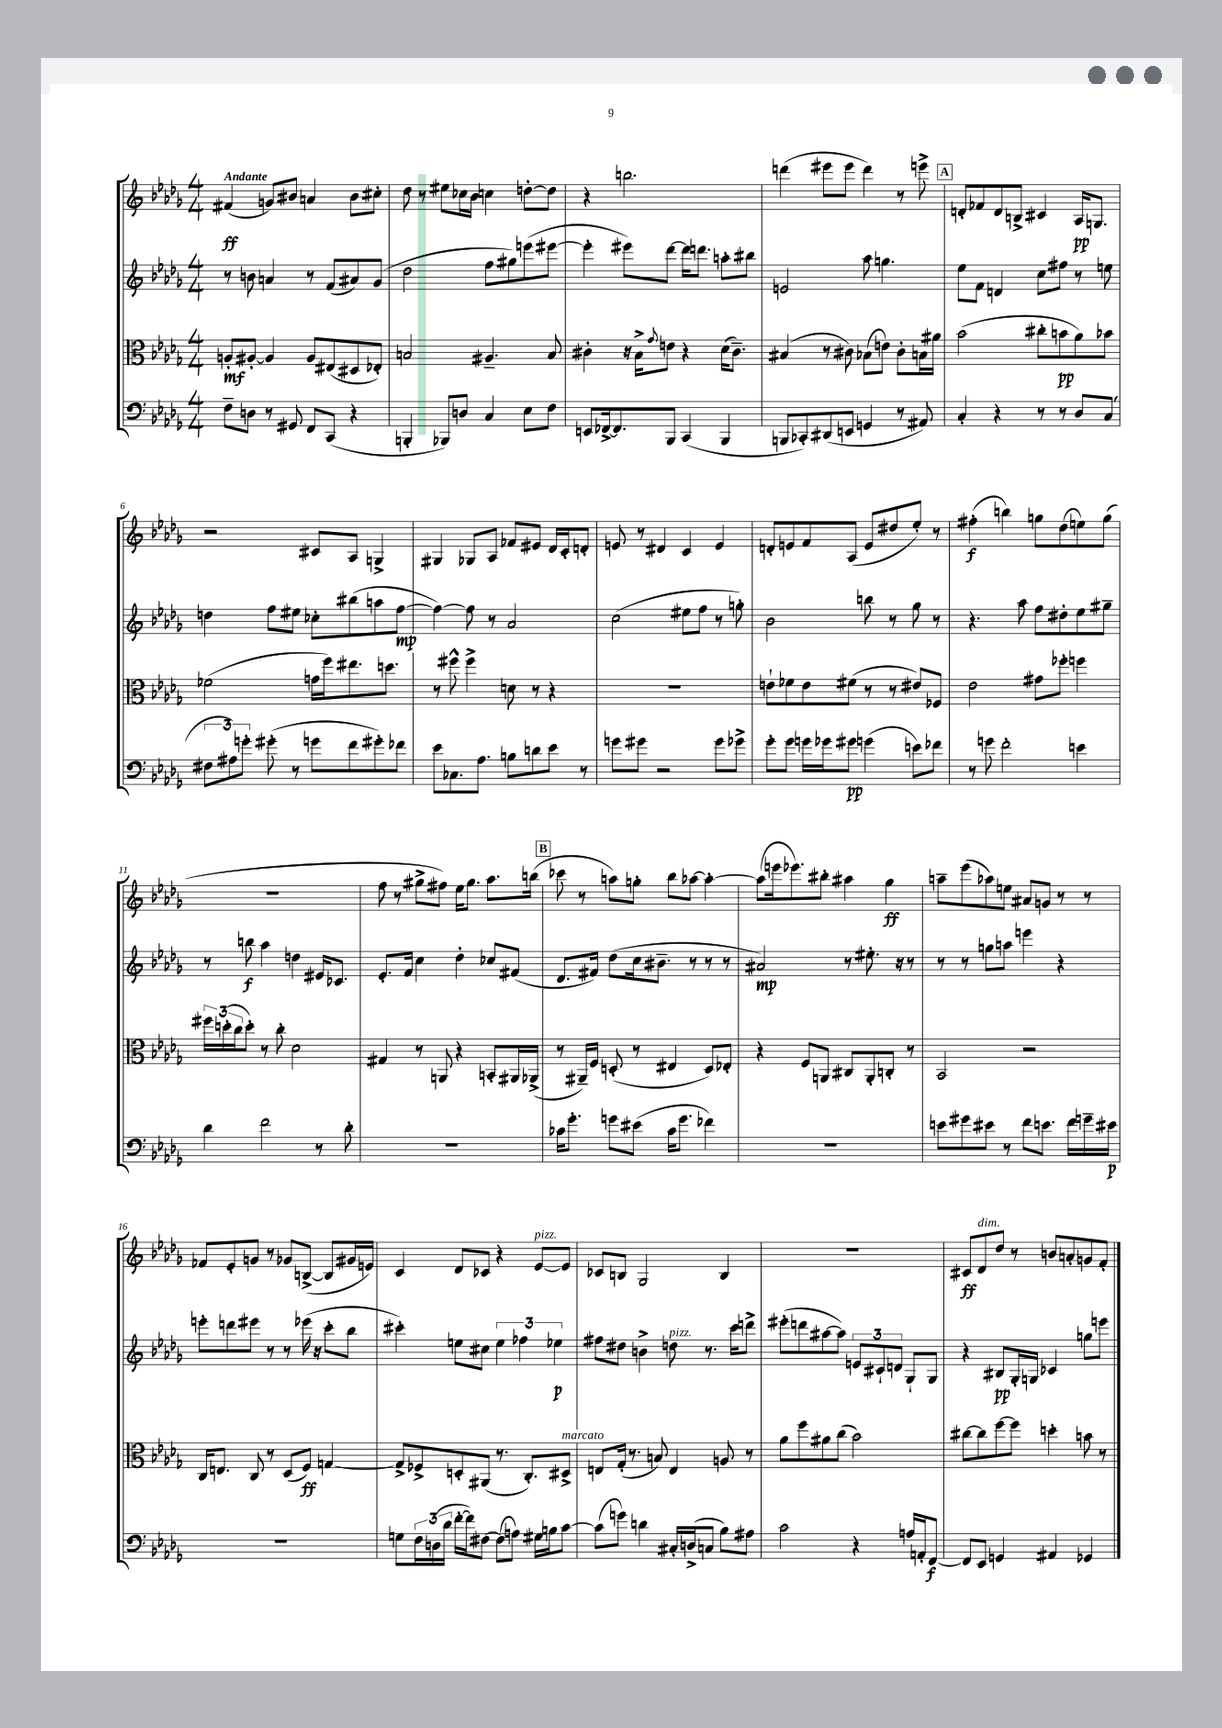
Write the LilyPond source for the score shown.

<<
\new StaffGroup <<
\new Staff = "s0" {
    \clef treble \key des \major \numericTimeSignature \time 4/4 \tempo "Andante"
    fis'4\ff( g'8) bis'8 a'4 bis'8 cis''8-. |
    des''8 r8 eis''8 ces''16 bes'16 c''4 d''8~-. d''8 |
    r4 b''2. |
    d'''4( eis'''8 eis'''8 d'''4) r8 e'''8-> |
    \mark \markup { \box "A" } d'8-. fes'8 d'8 b8-> cis'4 aes16\pp g8. |
    r2 cis'8 aes8 g4-> |
    gis4 ges8 aes8 fes'8 eis'8 des'16 c'16-. d'8-. |
    e'8 r8 dis'4 c'4 e'4 |
    d'8-. e'8 f'8 aes8( e'8 dis''8 ees''8-.) r8 |
    fis''4-.\f( b''4) g''8 des''8( e''8) g''8( |
    R1 |
    f''8 r8 gis''8-> fis''8) ees''16 gis''8. aes''8. b''16( |
    \mark \markup { \box "B" } ces'''8 r8 a''8) g''8-. bes''8 aes''8~ aes''4~-. |
    aes''8( e'''16 ees'''8.) bis''8-. ais''4 ges''4\ff |
    a''8-- ees'''8( aes''8) e''8 ais'8 g'8 r8 r8 |
    fes'8 ees'8-. g'8 r8 ges'8 b8~->( b8 gis'16 e'16) |
    c'4 des'8 ces'8 r4 ees'8~^\markup { \italic "pizz." } ees'8 |
    ces'8 b8 ges2 b4 |
    R1 |
    cis'8\ff des'8^\markup { \italic "dim." } des''8 r8 b'8 a'8-. g'8 f'8-. \bar "|." |
}
\new Staff = "s1" {
    \clef treble \key des \major \numericTimeSignature \time 4/4
    r8 b'8 a'4 r8 f'8( ais'8) ges'8( |
    des''2 f''8 gis''8) e'''8( eis'''8~ |
    eis'''4-. eis'''8) des'''8~ des'''16 d'''8. a''8-. bis''8 |
    e'2 aes''8 g''4. |
    \mark \markup { \box "A" } ees''8 f'8 d'4 c''8 fis''8 r8 e''8 |
    d''4 f''8 eis''8 ces''8-. bis''8( a''8 f''8~\mp |
    f''4~) f''8 r8 aes'2 |
    c''2( eis''8 f''8 r8 g''8-.) |
    bes'2 b''8 r8 ges''8 r8 |
    r4. aes''8 f''8 dis''8-. ees''8 gis''8-- |
    r8 b''8\f aes''4 d''4 eis'16 ces'8. |
    ees'8.-. f'16 c''4 des''4-. ces''8 fis'8( |
    \mark \markup { \box "B" } des'8. fis'16) des''8( c''16 bis'8.-- r8 r8 r8 |
    ais'2\mp) r8 eis''8.-. r16 r8 |
    r8 r8 g''8 a''8 e'''4 r4 |
    e'''8-. d'''8 eis'''8 r8 r8 ees'''16( r16 c'''8-. bes''8 |
    cis'''4-.) e''8 cis''8 \tuplet 3/2 { e''4 fes''4 ees''4\p } |
    fis''8 dis''8 b'4-> d''8^\markup { \italic "pizz." } r8. c'''16 d'''8-> |
    eis'''8-.( d'''8 ais''8~ ais''8) \tuplet 3/2 { e'8 cis'8-! d'8 } ges8-! ges8 |
    r4 bis8\pp ges16-. g16 ces'4 g''8 e'''8 \bar "|." |
}
\new Staff = "s2" {
    \clef alto \key des \major \numericTimeSignature \time 4/4
    a8-.\mf ais8~-. ais4 ais8 eis8( dis8 ees8-.) |
    b2 ais4.-- b8 |
    cis'4-. r16 bes16-> \appoggiatura { ges'8 } e'8 r4 des'16( cis'8.--) |
    bis4( r8 cis'8) bes8( e'8) cis'8-. b16 ais'16 |
    \mark \markup { \box "A" } bes'2( cis''8-. b'8\pp aes'8) bes'8 |
    fes'2( g'16 f''16) eis''8. d''8. |
    r8 fis''8-^ fis''4-> d'8 r8 r4 |
    R1 |
    e'8-! fes'8 e'8 fis'8( r8 r8 eis'8) fes8 |
    ees'2 gis'8 fes''8-. f''4 |
    \tuplet 3/2 { fis''16 d''16-.( c''16 } d''8-.) r8 c''8-. des'2 |
    gis4 r8 a,8 r4 b,8-. ais,16 aes,16->( |
    \mark \markup { \box "B" } r8 ais,16--) f16 d8-.( r8 eis4 d8) ees8-. |
    r4 f8 a,8 cis8 a,8-. c8-. r8 |
    bes,2 r2 |
    c16 e8. c8 r8 des8( f8\ff) g4~ |
    g8-> fes8-> d8-. ais,8( r8. c8.-.) dis8->^\markup { \italic "marcato" } |
    e8 ges16-.( r8. b8) e4 a8 r8 |
    aes'8 f''8 ais'8 c''8( bes'2) |
    cis''8~ cis''8 f''8~ f''8 d''4-. b'8 r8 \bar "|." |
}
\new Staff = "s3" {
    \clef bass \key des \major \numericTimeSignature \time 4/4
    f8-- d8 r8 gis,8 f,8 c,8( r4 |
    b,,4-. bes,,8) d8 c4 ees8 f8 |
    e,8 fes,16~-> fes,8. bes,,8 c,4( bes,,4 |
    b,,8 ces,8-.) dis,8( e,8 g,4 r8 ais,8) |
    \mark \markup { \box "A" } c4-. r4 r8 r8 des8 c8( |
    \tuplet 3/2 { fis8 ais8) g'8-. } gis'8-.( r8 g'8 f'8 gis'8-.) fes'8 |
    ees'8 ces8. aes8. b8 d'8 ees'8 r8 |
    g'8 gis'8 r2 gis'8 ges'8-> |
    ges'8-. ges'8 g'16 ges'16 gis'8\pp g'4( e'8) fes'8 |
    r8 g'8 f'2-. e'4 |
    des'4 f'2 r8 des'8-. |
    R1 |
    \mark \markup { \box "B" } ces'16 ges'8.-. g'8 eis'8( ces'16 g'8. fes'4) |
    R1 |
    e'8 gis'8 eis'8 r8 f'8 e'8. f'16 g'16-- eis'16\p |
    R1 |
    g8 \tuplet 3/2 { f16 d16( des'16 } f'16~-. f'16) fis8~ fis8( a8) gis16 b16 c'8~ |
    c'8( g'8) d'4 cis16-. d16->( c8 bes8) ais8 |
    c'2 r4 a16 a,16-. f,8~\f |
    f,8 ees,8 g,4 ais,4 ges,4 \bar "|." |
}
>>
>>
